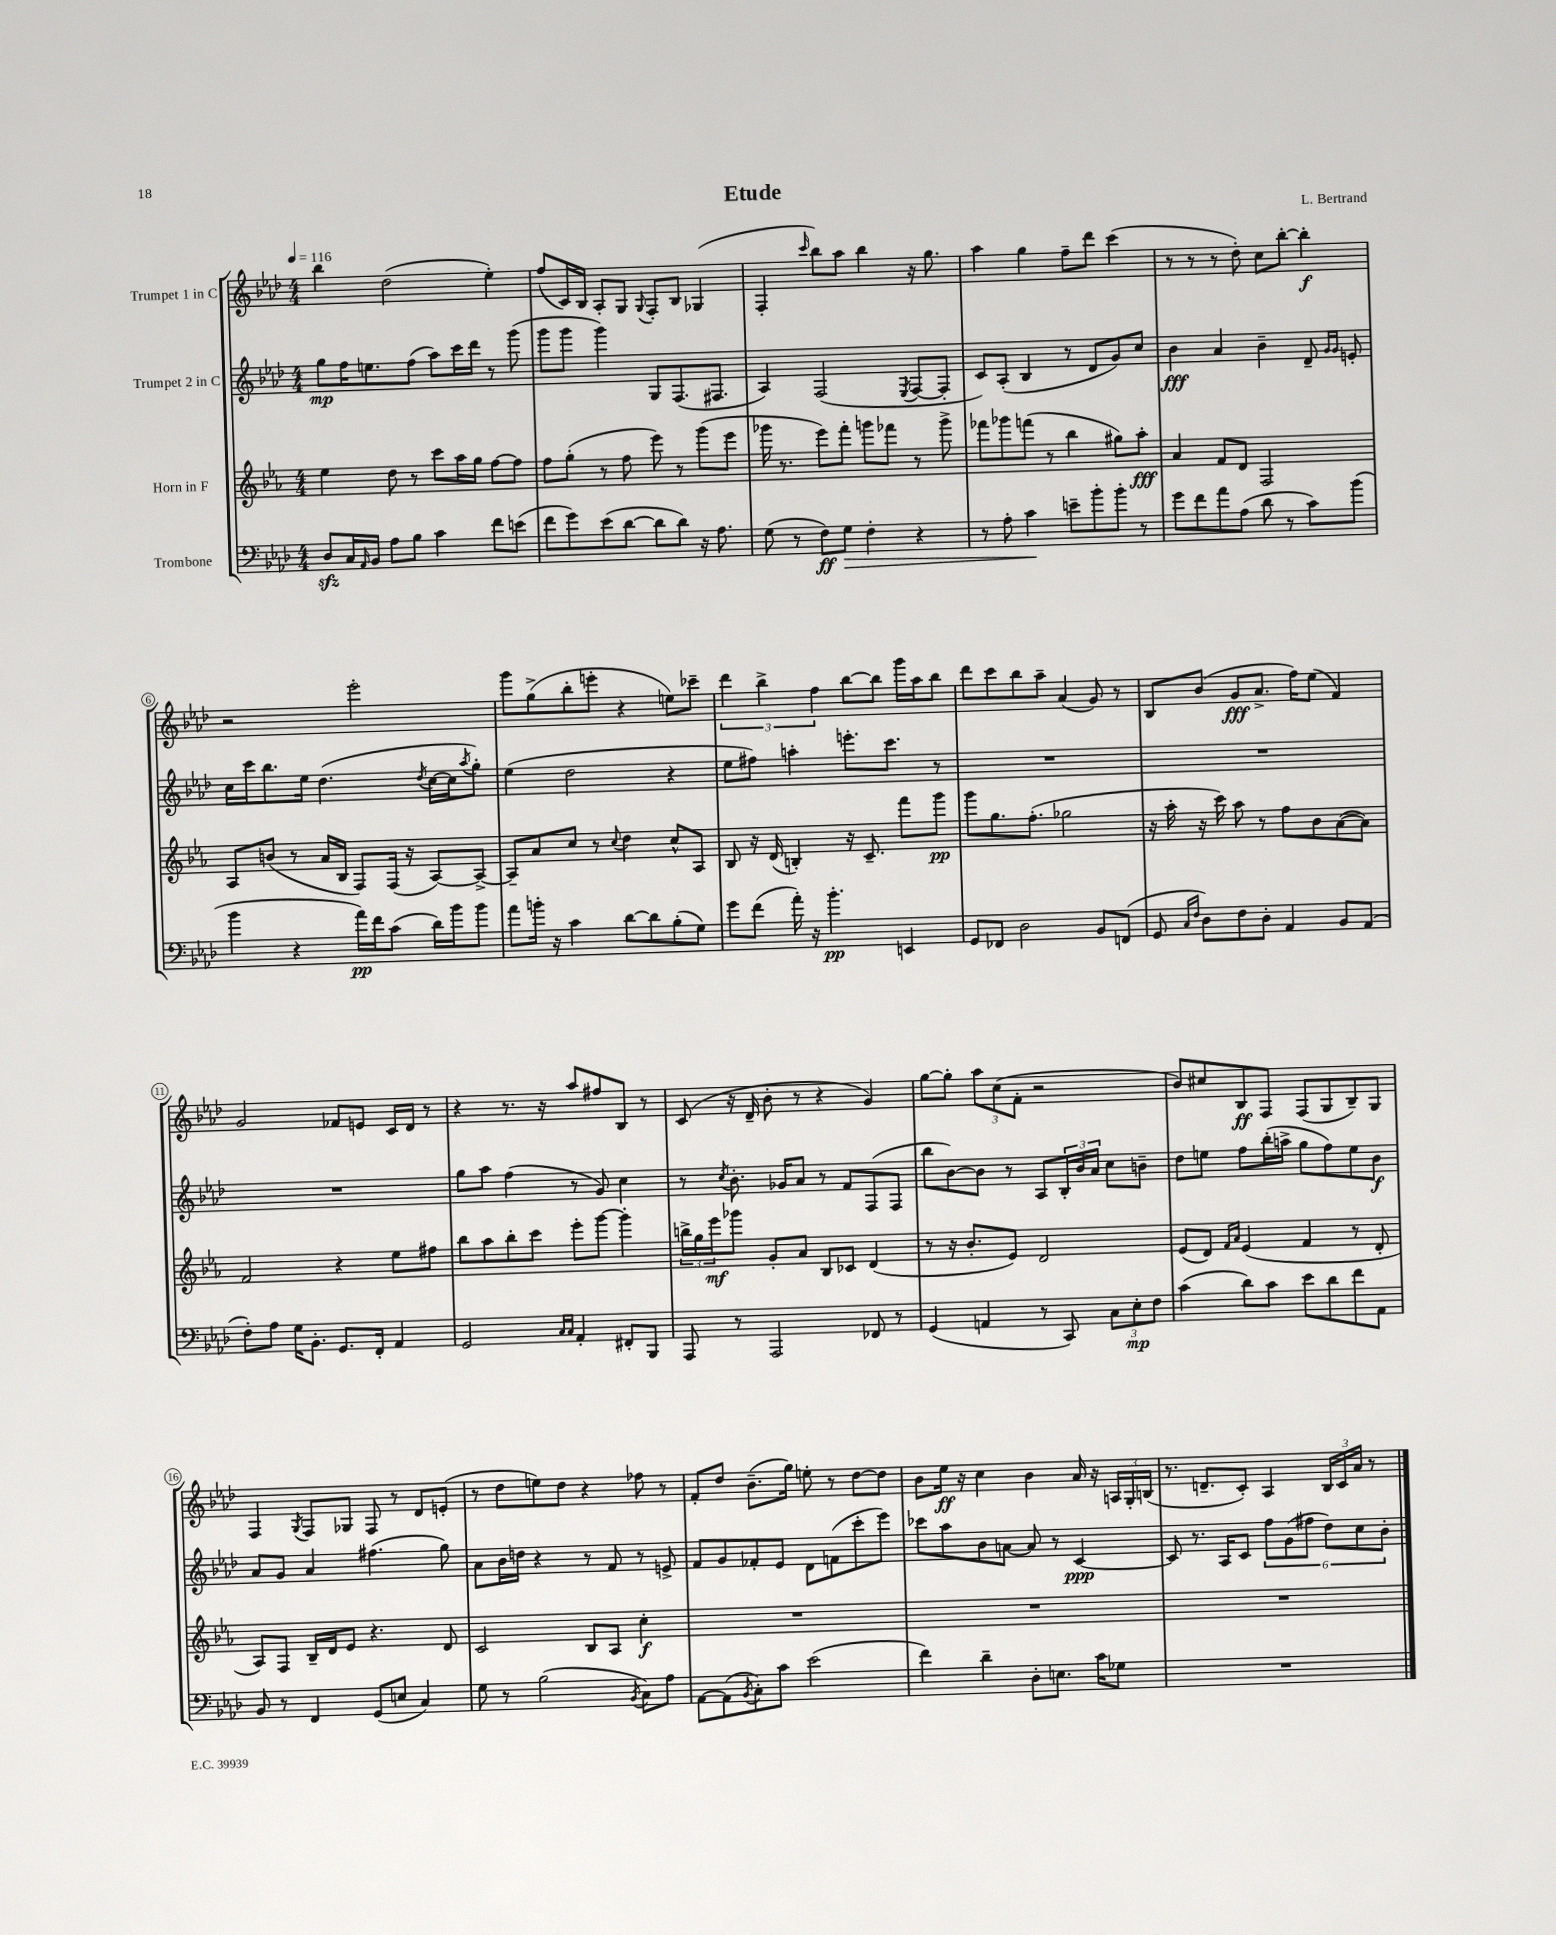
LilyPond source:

\header { title = "Etude" composer = "L. Bertrand" }
<<
\new StaffGroup <<
\new Staff = "s0" \with { instrumentName = "Trumpet 1 in C" } {
    \clef treble \key aes \major \numericTimeSignature \time 4/4 \tempo 4 = 116
    bes''4 des''2( ees''4-.) |
    f''8( c'16) bes16 aes8-. g8 \appoggiatura { g8 } f8-. bes8 ges4( |
    f4-. \grace { c'''16 } bes''8) aes''8 bes''4 r16 g''8. |
    aes''4 g''4 f''8-- des'''8 c'''4( |
    r8 r8 r8 des''8-.) c''8 bes''8~-. bes''4-.\f |
    r2 ees'''2-. |
    g'''8 g''8->( bes''8-. e'''8-. r4 e''8) ces'''8-- |
    \tuplet 3/2 { des'''4 bes''4-> f''4 } bes''8~ bes''8 g'''16 aes''16 bes''8 |
    des'''8 c'''8 bes''8 aes''8-- aes'4( g'8) r8 |
    bes8 bes'8( g'8\fff aes'8.-> f''16) ees''8( f'4) |
    g'2 fes'8 e'8 c'16 des'16 r8 |
    r4 r8. r16 aes''8 fis''8 bes8 r8 |
    c'8( r16 des'16-- bes'8-. r8 r4 g'4) |
    g''8~ g''8-. \tuplet 3/2 { aes''8 c''8( f'8-. } r2 |
    bes'8) cis''8 bes8\ff f8 f8( g8 bes8--) g8 |
    f4 \acciaccatura { g8 } f8 ges8 f8 r8 des'8 e'8-.( |
    r8 des''8 e''8) des''8 r4 fes''8 r8 |
    f'8-. des''8 bes'8.--( g''16) e''8-. r8 des''8~ des''8 |
    bes'8 ees''16\ff r16 c''4 bes'4 aes'16 r16 \tuplet 3/2 { a16 g16-. b16( } |
    r8. d'8.-- c'8-.) aes4 \tuplet 3/2 { bes16 c'16 aes'16 } r8 \bar "|." |
}
\new Staff = "s1" \with { instrumentName = "Trumpet 2 in C" } {
    \clef treble \key aes \major \numericTimeSignature \time 4/4
    g''8\mp f''16 e''8. f''8( aes''8) c'''16 des'''16 r8 g'''8( |
    g'''8 g'''8 g'''4) g8 f8.( fis8. |
    aes4) f2( \acciaccatura { ees8 } f8~ f8-. |
    c'8) aes8-.( bes4 r8 des'8 g'8) c''8 |
    bes'4\fff aes'4 bes'4-- des'8-- \grace { g'16 g'16 } e'8-. |
    c''16 c'''16 bes''8. ees''16 des''4.( \acciaccatura { des''8 } c''16~ c''16 \acciaccatura { aes''8 } g''8-.) |
    ees''4( des''2 r4 |
    ees''8 fis''8) a''4-. e'''8.-. c'''8. r8 |
    R1 |
    R1 |
    R1 |
    g''8 aes''8 f''4( r8 g'8) c''4 |
    r8 \acciaccatura { c''8 } bes'8.-. ges'16 aes'8 r8 f'8 f8( f8 |
    bes''8 bes'8~) bes'8 r8 aes8 \tuplet 3/2 { bes16-. bes'16 aes'16 } c''8 b'8-- |
    des''8 e''8 f''8 bes''16-.( a''16-> g''8 f''8) e''8 bes'8\f |
    aes'8 g'8 aes'4 fis''4.( g''8) |
    aes'8 bes'16 d''16 r4 r8 f'8 r8 e'8-> |
    f'8 g'8 fes'8-. ees'8 des'8 f'8( c'''8-. ees'''8) |
    ces'''8 aes''8 bes'8 a'8~ a'8 r8 c'4~\ppp |
    c'8 r8. aes16 c'8 \tuplet 6/4 { f''8 g'8( fis''8 des''8) c''8 bes'8-. } \bar "|." |
}
\new Staff = "s2" \with { instrumentName = "Horn in F" } {
    \clef treble \key ees \major \numericTimeSignature \time 4/4
    ees''4 d''8 r8 c'''8 aes''16 g''16 f''8~ f''8 |
    f''8 g''8-.( r8 f''8 ees'''8) r8 g'''8( ees'''8 |
    ges'''16 r8. ees'''8) f'''8-. g'''8 fes'''8 r8 g'''8-> |
    fes'''8 ges'''8 f'''8( r8 bes''4 gis''8) aes''8-.\fff |
    aes'4 f'8 d'8 f2 |
    aes8 b'8( r8 aes'16 bes16 f8) f16( r16 aes8~) aes8~-> |
    aes8-- aes'8 c''8 r8 \appoggiatura { c''8 } d''4 c''8-^ aes8 |
    bes8 r16 d'16( b4-.) r16 c'8.-- f'''8 g'''8\pp |
    g'''8 g''8. f''8.-.( ges''2 |
    r16 aes''16-. r16 c'''16) aes''8 r8 f''8 bes'8 aes'8~( aes'8) |
    f'2 r4 ees''8 fis''8 |
    bes''8 aes''8 bes''8-. c'''8 ees'''8-. g'''8~ g'''4-. |
    \tuplet 3/2 { b''16-> g''16 ees'''16\mf } ges'''8 g'8-. aes'8 bes8 ces'8 d'4( |
    r8 r16 bes'8.-. ees'8) d'2 |
    ees'8( d'8) \grace { f'16 aes'16 } ees'4( f'4 r8 d'8-. |
    aes8) f8 bes16-- d'16 ees'8 r4. d'8 |
    c'2 bes8 aes8 c''4-.\f |
    R1 |
    R1 |
    R1 \bar "|." |
}
\new Staff = "s3" \with { instrumentName = "Trombone" } {
    \clef bass \key aes \major \numericTimeSignature \time 4/4
    des8\sfz c16 \grace { aes,16 } bes,16 aes8 bes8 c'4 f'8 e'8( |
    f'8 g'8) ees'8( des'8~ des'8 des'8) r16 aes8. |
    g8( r8 f8\ff) g8\> f4-. r4 |
    r8 aes8-. c'4\! e'8-- bes'8-. bes'8-. r8 |
    g'8 f'8 aes'8 aes8( des'8 r8 c'8) bes'8( |
    bes'4 r4 aes'16\pp) f'16 c'8( des'16) bes'16 bes'8 |
    aes'8 b'16-. r16 c'4 des'8~ des'8 bes8-.( g8) |
    g'8 f'8( aes'16-.) r16 bes'4.-.\pp e,4 |
    g,8 fes,8 des2 bes,8 f,8( |
    g,8 \grace { c16 f16 } des8) f8 des8-. aes,4 bes,8 aes,8( |
    f8-.) aes8 g16 bes,8.-. g,8. f,16-. aes,4 |
    g,2 \grace { c16 c16 } aes,4-. fis,8-. bes,,8 |
    aes,,8 r8 aes,,2 fes,8 r8 |
    g,4( a,4 r8 c,8) \tuplet 3/2 { c8 ees8-.\mp f8 } |
    c'4( des'8) c'8 ees'8 des'8 f'8 aes,8 |
    bes,8 r8 f,4 g,8( e8 c4) |
    g8 r8 bes2( \acciaccatura { bes,8 } c8) aes8 |
    aes,8~ aes,8( \acciaccatura { bes,8 } c8-.) c'8 ees'2( |
    f'4) des'4-- des8-. e8. c'16 ges8 |
    R1 \bar "|." |
}
>>
>>
\layout { \context { \Score \override BarNumber.stencil = #(make-stencil-circler 0.1 0.3 ly:text-interface::print) } }
